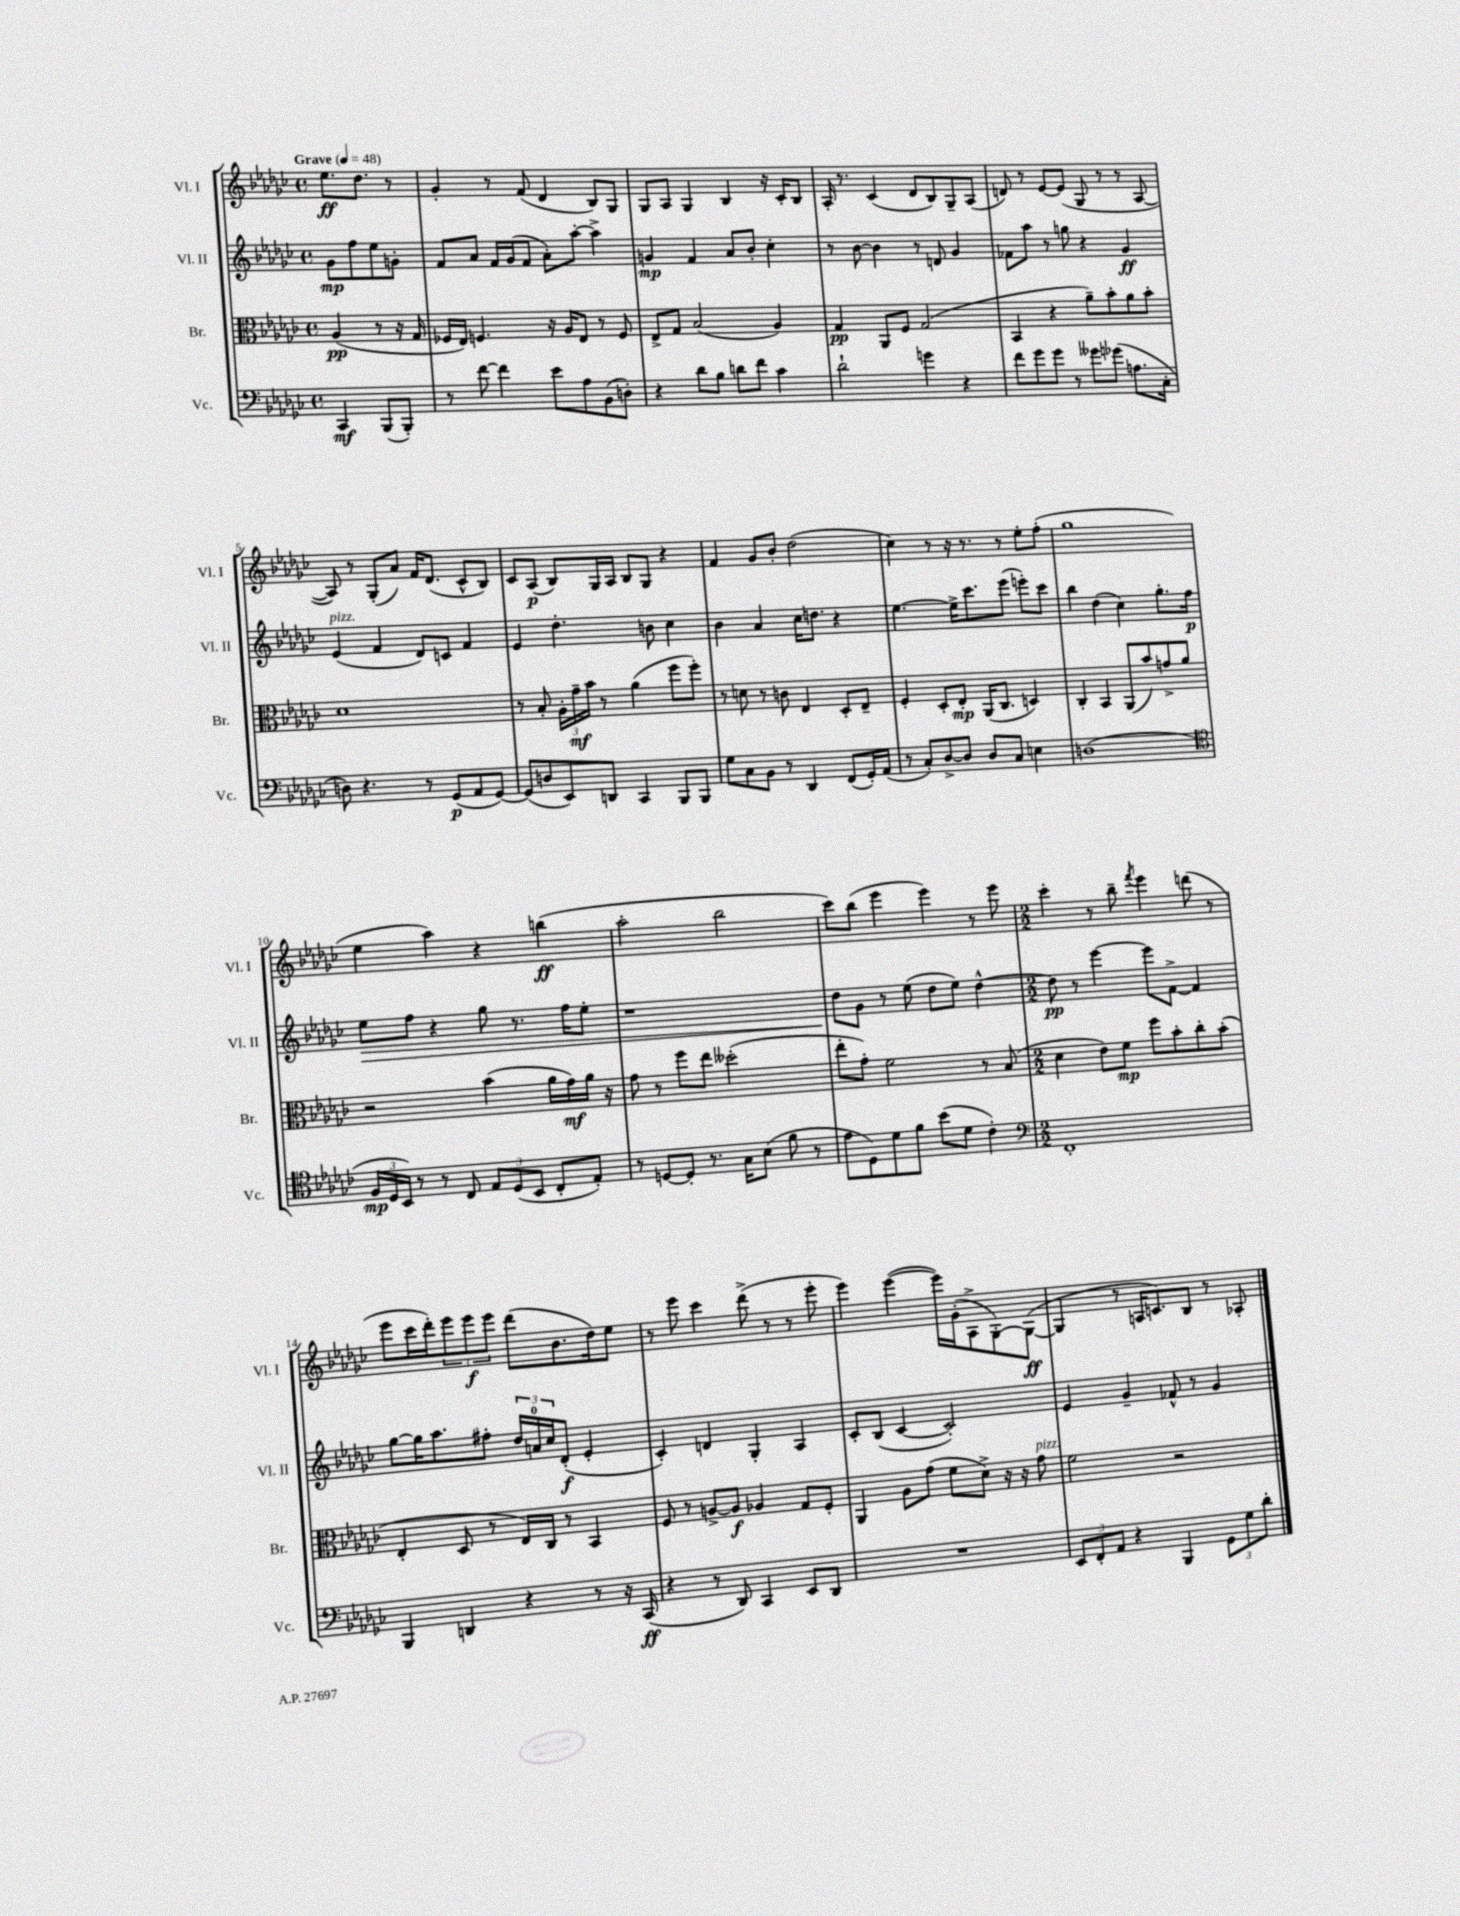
<<
\new StaffGroup <<
\new Staff = "s0" \with { instrumentName = "Vl. I" shortInstrumentName = "Vl. I" } {
    \clef treble \key ges \major \defaultTimeSignature \time 4/4 \partial 2 \tempo "Grave" 4 = 48
    ees''8.\ff des''8. r8 |
    ges'4-. r8 f'8( des'4 bes8) ges8 |
    ges8 aes8 ges4 bes4 r16 ces'16-. bes8 |
    aes16-. r8. ces'4( des'8 bes8) ges8-- aes8( |
    d'8) r8 ees'8~ ees'8( ges8 r8 r8 aes8~ |
    aes8) r8 ges8-.( aes'8) f'16 des'8.( ces'8-^ bes8) |
    ces'8 aes8\p( bes8) ges16 aes16 bes8 ges8 r4 |
    f'4 ges'8 bes'8-. des''2( |
    ces''4) r8 r16 r8. r8 ees''8-. f''8-.( |
    ges''1 |
    ees''4 aes''4) r4 b''4\ff( |
    aes''2-. bes''2 |
    ces'''8) bes''8( ees'''4 ees'''4) r8 ees'''8 |
    \numericTimeSignature \time 2/2 ces'''4-. r8 bes''8-- \acciaccatura { f'''8 } ees'''4 d'''8( r8 |
    ees'''8 ces'''16 des'''16-.) \tuplet 3/2 { ees'''8 ees'''8\f ees'''8 } des'''8( bes'8. des''16) ees''8 |
    r8 ees'''8 ces'''4 des'''8->( r8 r8 ees'''8-. |
    ees'''4) ees'''4~( ees'''16) ges'16-.( aes8-> ges8~-.) ges8~\ff( |
    ges4 r8 a16 c'8.) bes8 r8 aes8-. \bar "|." |
}
\new Staff = "s1" \with { instrumentName = "Vl. II" shortInstrumentName = "Vl. II" } {
    \clef treble \key ges \major \defaultTimeSignature \time 4/4 \partial 2
    ges'8\mp f''8 ees''8 g'8-. |
    f'8 aes'8 f'16 ges'16( f'8 aes'8-.) aes''8~-. aes''4-> |
    g'4\mp f'4 aes'8 bes'8-. ces''4-. |
    r8 bes'8~ bes'4 r8 d'8 ges'4 |
    fes'8 aes''8 r8 g''8 r4 ges'4\ff |
    ees'4^\markup { \italic "pizz." }( f'4 des'8) c'8 f'4 |
    ees'4 des''4.-. b'8 ces''4 |
    bes'4 aes'4 ces''16 d''8. r4 |
    ees''4.~ ees''16-> ces'''8. ees'''8( e'''8-.) ces'''8 |
    bes''4 des''4( ces''4) ges''8.-. f''16\p |
    ees''8\> f''8 r4 ges''8 r8. f''16 ees''8-. |
    r1 |
    des''8\! ges'8 r8 ees''8( des''8 ees''8) des''4~-^ |
    \numericTimeSignature \time 2/2 des''8\pp r8 ees'''4~ ees'''8 f'8~-> f'4 |
    ges''8~ ges''16 aes''8. fis''8-. \tuplet 3/2 { des''16 a'16-0 ces''16 } des'8-.\f( ees'4-. |
    ces'4-.) d'4 ges4-. aes4 |
    ces'8-. bes8( ces'4~ ces'2-.) |
    ees'4 ges'4-- fes'8-^ r8 ges'4 \bar "|." |
}
\new Staff = "s2" \with { instrumentName = "Br." shortInstrumentName = "Br." } {
    \clef alto \key ges \major \defaultTimeSignature \time 4/4 \partial 2
    aes4\pp( r8 r16 ges16 |
    fes16 ees16) f4. r16 aes16 ees8 r8 f8 |
    ees8-> ges8 bes2( aes4) |
    ges4\pp aes,8 f8 ges2( |
    bes,4 r4 aes'8--) bes'8-. aes'8 bes'8-. |
    des'1 |
    r8 bes8-. \tuplet 3/2 { aes16-. ges'16--\mf bes'16 } r8 aes'4( f''8 f''8-.) |
    r8 d'8 r8 c'8 ees4 des8-. ees8-- |
    f4-. des8-. ees8-.\mp aes,16( ces8. d4) |
    ces4-. bes,4 aes,8( bes'8) g'8-> aes'8 |
    r2 bes'4( aes'16 ges'16\mf) aes'16 r16 |
    ges'8 r8 f''8 ees''8 deses''2-.( |
    ees''8-. ges'8-.) f'2 r8 bes8( |
    \numericTimeSignature \time 2/2 des'4 ees'8) f'8\mp f''8 bes'8-. ces''8-. bes'8-.( |
    ees4-. des8 r8 ees16) ces16 r8 bes,4 |
    f8 r8 a8~-> a8\f aes4 ges8 f8-. |
    aes,4 aes8 ges'8( f'8 des'8->) r16 r16 ges'8^\markup { \italic "pizz." } |
    f'2 r2 \bar "|." |
}
\new Staff = "s3" \with { instrumentName = "Vc." shortInstrumentName = "Vc." } {
    \clef bass \key ges \major \defaultTimeSignature \time 4/4 \partial 2
    ces,4\mf bes,,8( bes,,8-.) |
    r8 f'8~ f'4 ees'8 aes8 bes,8( d8-.) |
    r4 des'8 bes8 d'8 f'8 ces'4 |
    des'2-! g'4 r4 |
    f'8 ges'8 ges'8 r8 geses'8 ges'8( a8. ces16-. |
    d8) r4. r8 ges,8\p( aes,8 ges,8~) |
    ges,8( d8 ees,8) d,8 ces,4 bes,,8 bes,,8 |
    ges8 ces8 bes,8 r8 des,4 f,8( ges,16-.) aes,16( |
    r8 ces8-.) des8~-> des8 des8 ces8 e4 |
    d1( |
    \clef tenor \tuplet 3/2 { f16\mp des16 bes,16) } r8 r8 ces8 \tuplet 3/2 { ees8 des8( bes,8 } ces8-. ees8-.) |
    r8 d8~ d8-. r8. ges16 bes8( f'8 r8 |
    ees'8 des8) des'8 f'8 bes'8( des'8 ces'4-.) |
    \numericTimeSignature \time 2/2 \clef bass f,1-. |
    bes,,4 d,4 r4 r8 r16 ces,16\ff( |
    r4 r8 des,8) ces,4 ees,8 des,8 |
    R1 |
    \tuplet 3/2 { ees,8 f,8-. aes,8 } r4 bes,,4 \tuplet 3/2 { ges,8 ges8 des'8-. } \bar "|." |
}
>>
>>
